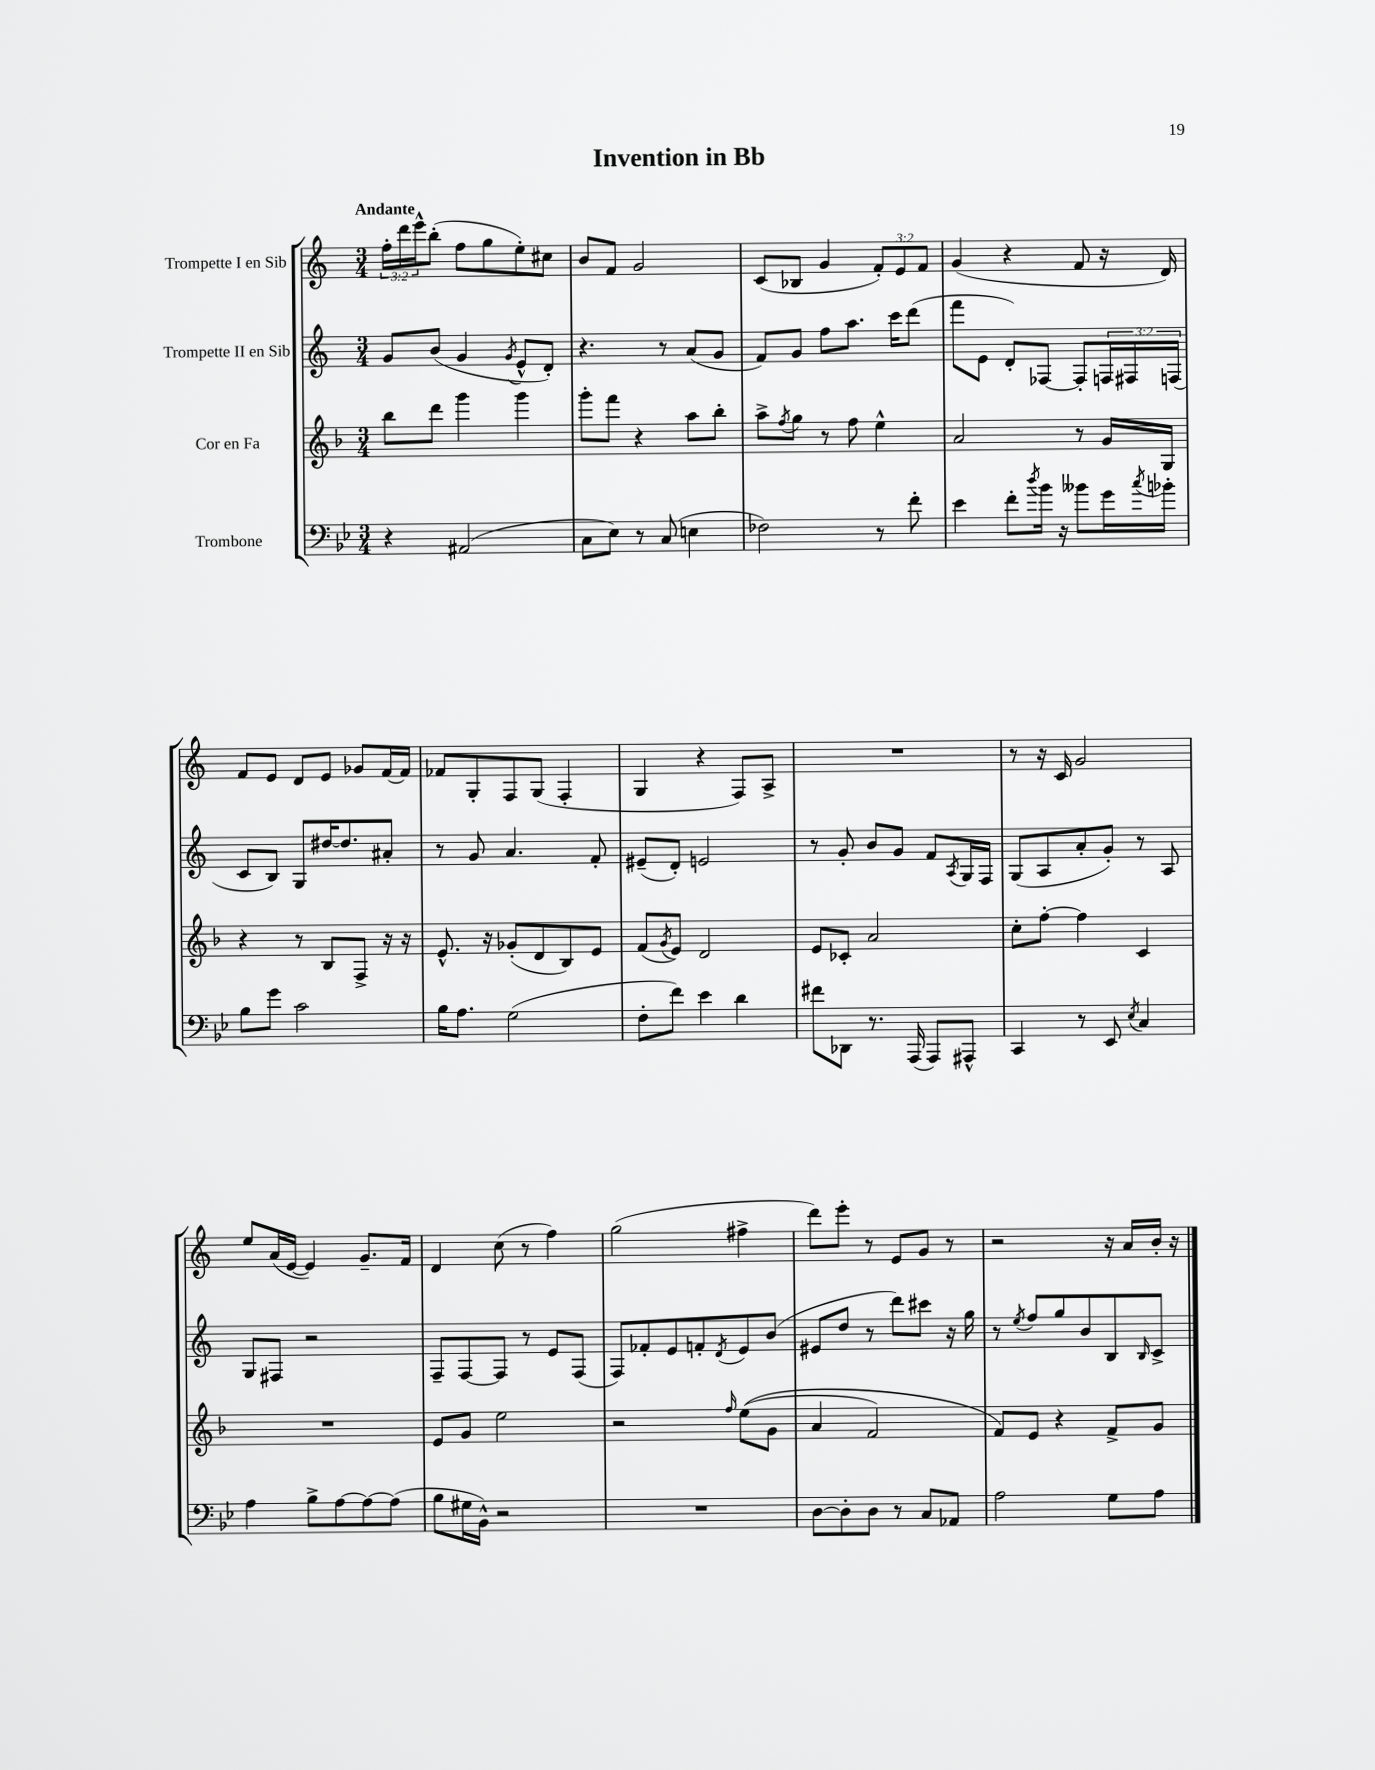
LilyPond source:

\header { title = "Invention in Bb" }
<<
\new StaffGroup <<
\new Staff = "s0" \with { instrumentName = "Trompette I en Sib" } {
    \clef treble \key c \major \numericTimeSignature \time 3/4 \override Staff.TupletNumber.text = #tuplet-number::calc-fraction-text \tempo "Andante"
    \tuplet 3/2 { f''16-. d'''16 e'''16-^ } b''8-.( f''8 g''8 e''8-.) cis''8 |
    b'8 f'8 g'2 |
    c'8( bes8 g'4 \tuplet 3/2 { f'8-.) e'8 f'8 } |
    g'4( r4 f'8 r16 d'16) |
    f'8 e'8 d'8 e'8 ges'8 f'16~ f'16 |
    fes'8 g8-. f8 g8( f4-. |
    g4 r4 f8) a8-> |
    R2. |
    r8 r16 c'16 g'2 |
    e''8 a'16( e'16~ e'4) g'8.-- f'16 |
    d'4 c''8( r8 f''4) |
    g''2( fis''4-> |
    d'''8) e'''8-. r8 e'8 g'8 r8 |
    r2 r16 a'16 b'16-. r16 \bar "|." |
}
\new Staff = "s1" \with { instrumentName = "Trompette II en Sib" } {
    \clef treble \key c \major \numericTimeSignature \time 3/4 \override Staff.TupletNumber.text = #tuplet-number::calc-fraction-text
    g'8 b'8( g'4 \acciaccatura { g'8 } e'8-^ d'8-.) |
    r4. r8 a'8( g'8 |
    f'8) g'8 f''8 a''8. c'''16 d'''8( |
    f'''8 e'8 d'8-.) fes8~ fes8-. \tuplet 3/2 { f16 fis16 f16( } |
    c'8 b8) g8 dis''16~ dis''8. ais'8-. |
    r8 g'8 a'4. f'8-. |
    eis'8--( d'8-.) e'2 |
    r8 g'8-. b'8 g'8 f'8 \acciaccatura { a8 } g16 f16 |
    g8( a8 a'8-. g'8-.) r8 a8 |
    g8 fis8 r2 |
    f8-- f8~ f8 r8 e'8 f8( |
    f8) fes'8-. e'8 f'8-. \acciaccatura { d'8 } e'8 b'8( |
    eis'8 d''8 r8 d'''8) cis'''8 r16 g''16 |
    r8 \acciaccatura { e''8 } f''8 g''8 b'8 b8 \grace { b16 } c'8-> \bar "|." |
}
\new Staff = "s2" \with { instrumentName = "Cor en Fa" } {
    \clef treble \key f \major \numericTimeSignature \time 3/4
    bes''8 d'''8 g'''4 g'''4 |
    g'''8-. f'''8 r4 a''8 bes''8-. |
    a''8-> \acciaccatura { f''8 } g''8 r8 f''8 e''4-^ |
    a'2 r8 g'16 g16 |
    r4 r8 bes8 f8-> r16 r16 |
    e'8.-^ r16 ges'8-.( d'8 bes8) e'8 |
    f'8( \acciaccatura { g'8 } e'8) d'2 |
    e'8 ces'8-. a'2 |
    c''8-. f''8~-. f''4 c'4 |
    R2. |
    e'8 g'8 e''2 |
    r2 \grace { f''16 } e''8(\( g'8 |
    a'4 f'2) |
    f'8\) e'8 r4 f'8-> g'8 \bar "|." |
}
\new Staff = "s3" \with { instrumentName = "Trombone" } {
    \clef bass \key bes \major \numericTimeSignature \time 3/4
    r4 ais,2( |
    c8 ees8) r8 c8( e4 |
    fes2) r8 f'8-. |
    ees'4 f'8-. \acciaccatura { d''8 } bes'16 r16 beses'8 g'16 \acciaccatura { c''8 } bes'16-. |
    bes8 g'8 c'2 |
    bes16 a8. g2( |
    f8-. f'8) ees'4 d'4 |
    fis'8 des,8 r8. a,,16( a,,8) ais,,8-^ |
    c,4 r8 ees,8 \acciaccatura { ees8 } c4 |
    a4 bes8-> a8~ a8~ a8( |
    bes8 gis16 bes,16-^) r2 |
    R2. |
    d8~ d8-. d8 r8 c8 aes,8 |
    a2 g8 a8 \bar "|." |
}
>>
>>
\layout { \context { \Score \remove "Bar_number_engraver" } }
